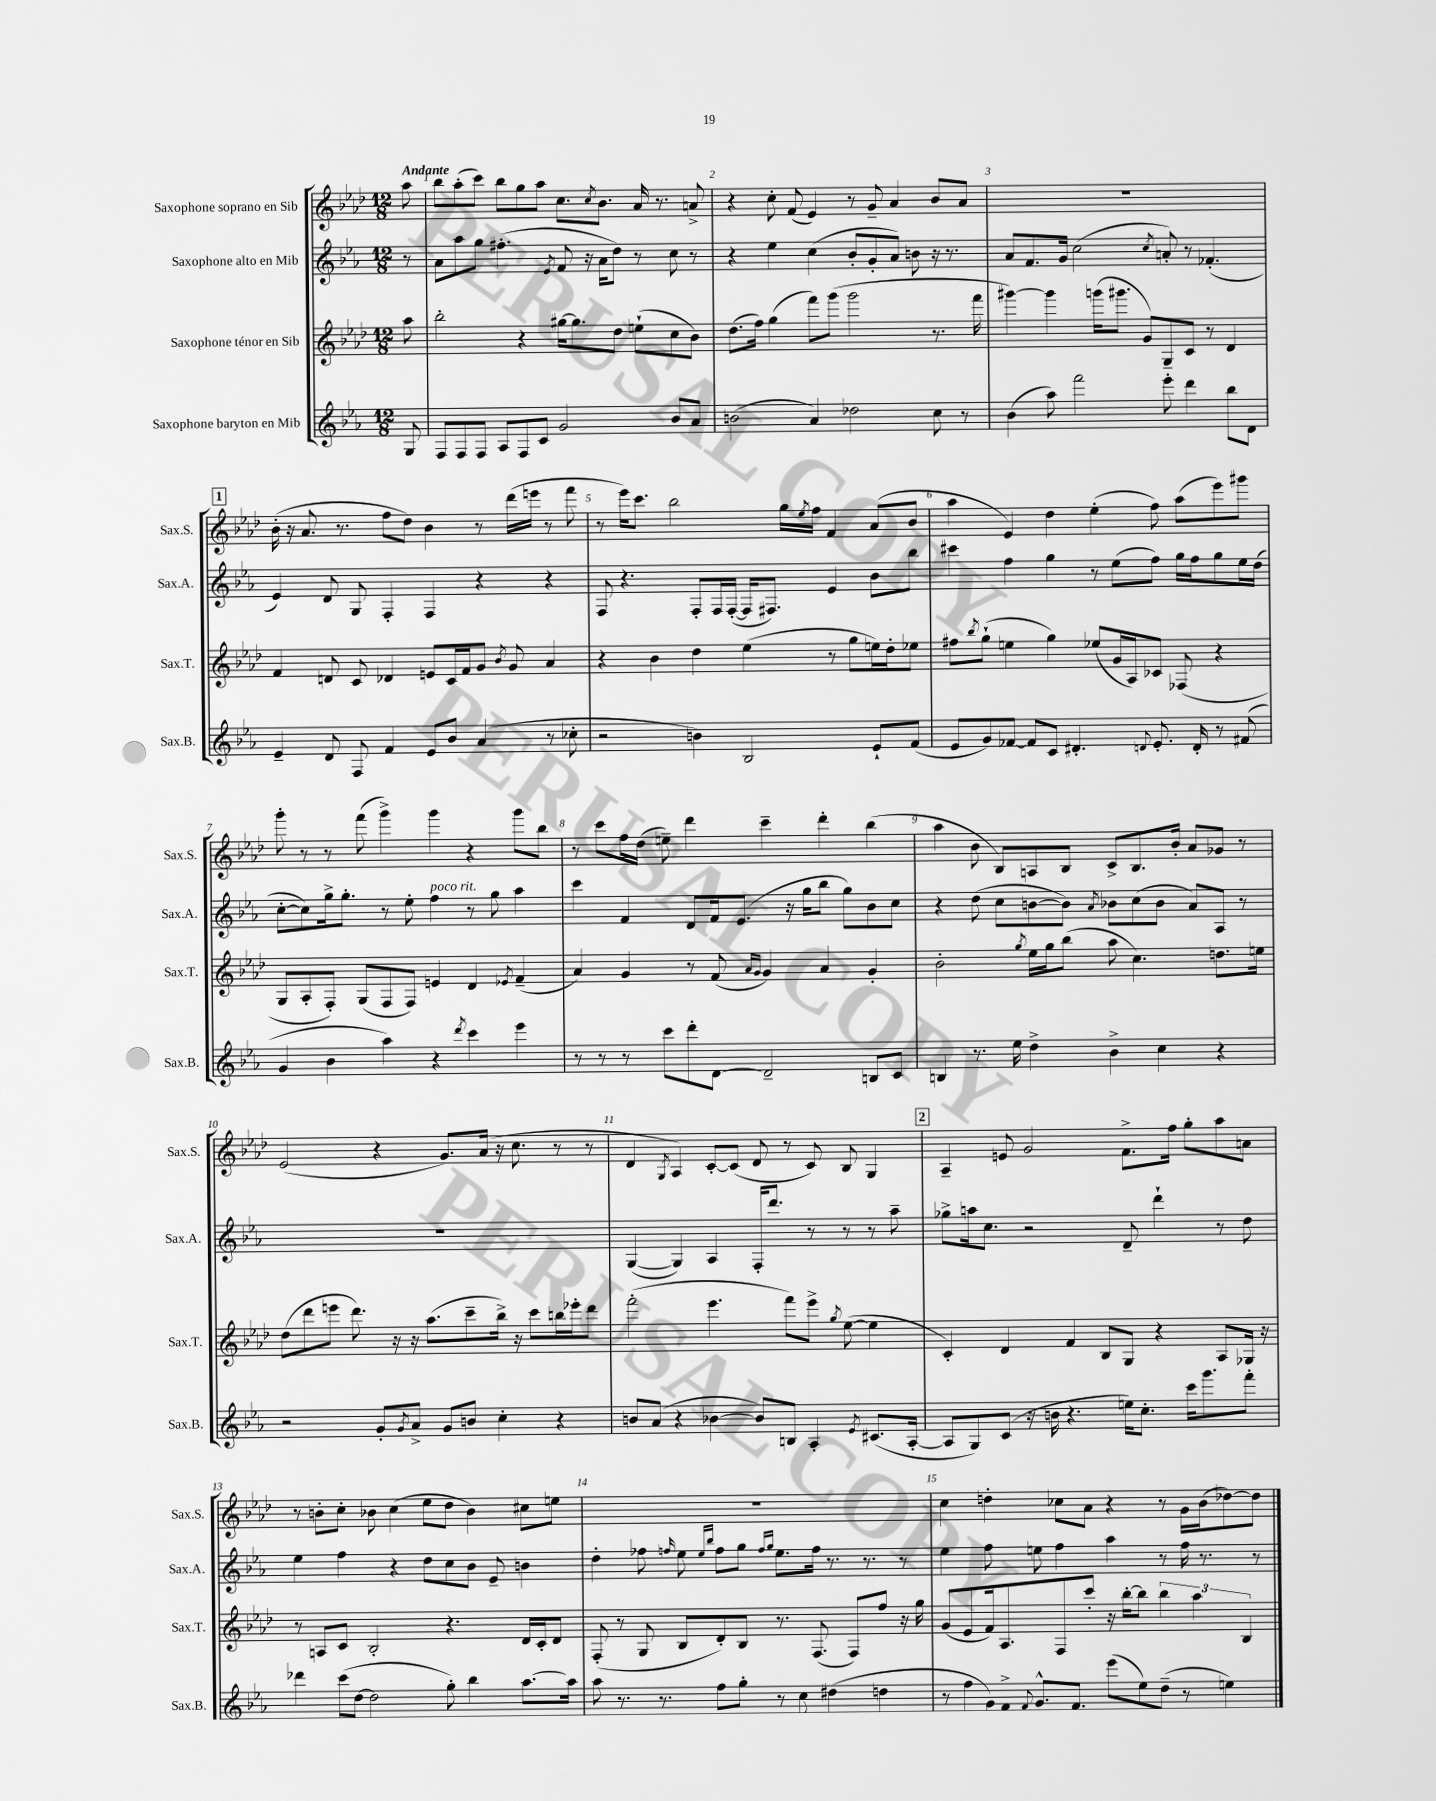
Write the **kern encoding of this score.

**kern	**kern	**kern	**kern
*part4	*part3	*part2	*part1
*staff4	*staff3	*staff2	*staff1
*I"Saxophone baryton en Mib	*I"Saxophone ténor en Sib	*I"Saxophone alto en Mib	*I"Saxophone soprano en Sib
*I'Sax.B.	*I'Sax.T.	*I'Sax.A.	*I'Sax.S.
*clefG2	*clefG2	*clefG2	*clefG2
*k[b-e-a-]	*k[b-e-a-d-]	*k[b-e-a-]	*k[b-e-a-d-]
*M12/8	*M12/8	*M12/8	*M12/8
=	=	=	=
!	!	!	!LO:TX:a:B:t=Andante
8G/	8aa-\	8r	8aa-\
=1	=1	=1	=1
8F/L	2bb-'\	8a-\L	8bb-\L
8F/	.	8aa-\	(8aa-'\
8F/J	.	8gg\J	8ccc\J)
8A-/L	.	(4.ff#X'\	8bb-\L
8F/	4r	.	8gg\
8c/J	.	.	8aa-\J
.	.	8qe-/	.
2g/	[16gg#X\KL	8f/	8.cc\L
.	8.gg#\]	.	.
.	.	16r	.
.	.	.	8qcc/
.	.	16a-\KL	8.b-\J
.	8dd-\J	8dd\J)	.
.	(8een`\L	8r	16a-/
.	.	.	8.r
8b-/L	8cc\	8cc\	.
8a-/J	8b-\J)	8r	8an^/
=2	=2	=2	=2
(2bn\	(8.dd-\L	4r	4r
.	16ff\Jk)	.	.
.	(4gg\	4ee-\	8cc'\
.	.	.	(8f/
4a-/)	8fff\L)	(4cc\	4e-/)
.	(8ggg\J	.	.
2dd-X\	2ggg\	8b-'/L	8r
.	.	8g'/	8g~/
.	.	8a-/J)	4a-/
.	.	8bn\	.
8cc\	8.r	16r	8b-/L
.	.	8.r	.
8r	.	.	8a-/J
.	16fff\	.	.
=3	=3	=3	=3
(4b-\	[4ggg#X\)	8a-/L	1.r
.	.	8.f/	.
8aa-\)	4ggg#\]	.	.
.	.	16g/Jk	.
2fff\	.	(2cc\	.
.	(16gggn\KL	.	.
.	8.ggg#X\J	.	.
.	8g/L)	.	.
.	.	8qcc/	.
8eee-'\	8G~/	8an'/)	.
4ddd\	8c/J	8r	.
.	8r	(4.f-X'/	.
8bb-\L	4d-/	.	.
8d\J	.	.	.
!!LO:LB:g=z
!!LO:REH:place=s1:t=1
=4	=4	=4	=4
4e-~/	4f/	4e-/)	(16b-'\
.	.	.	16r
.	.	.	8.a-/
8d/	8dn/	8d/	.
.	.	.	8.r
8F/	8c/	8G/	.
4f/	4d-X/	4F'/	8ff\L
.	.	.	8dd-\J)
8e-/L	8en/L	4F/	4b-\
8b-/J	16c/L	.	.
.	16f/J	.	.
(4a-/	8g/J	4r	8r
.	8qb-/	.	.
.	8g/	.	(16ddd-\LL
.	.	.	16eeen\JJ
8r	4a-/	4r	8r
8cc-X'\	.	.	8fff\
=5	=5	=5	=5
2r	4r	8F/	8r
.	.	4.r	16eee-\KL)
.	.	.	8.ccc\J
.	4b-\	.	.
.	.	.	2bb-\
4bn\)	4dd-\	8F'/L	.
.	.	16F/L	.
.	.	([16F'/JJ	.
2B-/	(4ee-\	16F/KL]	.
.	.	8.F#X/J)	.
.	.	.	16gg\LL
.	.	.	8qee-/
.	.	.	16ff\JJ
.	8r	4e-/	4f/
.	8gg\L	.	.
8e-`/L	16een\L)	8b-\L	(8a-/L
.	16dd-'\J	.	.
(8f/J	8ee-X\J	8bb-\J	8b-/J
=6	=6	=6	=6
8e-/L	8ff#X\L	4ccc#X\	4aa-\
.	8qbb-/	.	.
8g/)	(8gg`\J	.	.
[8f-X/J	4een\	4ff\	4e-/)
8f-/L]	.	.	.
8c/J	4gg\)	4gg\	4dd-\
4.d#X'/	.	.	.
.	(8ee-X/L	8r	(4ee-'\
.	16g/L	(8ee-\L	.
.	16A-/J)	.	.
8qqdn/	.	.	.
8.e-'/	8c-X/J	8ff\J)	8ff\)
.	(8F-X/	16gg\LL	(8aa-\L
16d'/	.	16ff\J	.
8r	4r	8gg\	8eee-\)
(8f#X/	.	16ee-\L	8ggg#X\J
.	.	(16dd\JJ	.
!!LO:LB:g=z
=7	=7	=7	=7
4g/	8G/L	[8cc'\L	8ggg'\
.	8A-'/	8cc\])	8r
4b-\	8F'/J)	16gg^\k	8r
.	.	8.gg'\J	.
.	(8G/L	.	(8fff\
4aa-\)	8F/	8r	4ggg^\)
.	8F/J)	8ee-'\	.
!	!	!LO:TX:a:i:t=poco rit.	!
4r	4en/	4ff\	4ggg\
8qddd/	.	.	.
4ccc\	4d-/	8r	4r
.	.	8gg\	.
.	8qe-X/	.	.
4eee-\	(4f~/	4aa-\	8ggg\L
.	.	.	8bb-\J
=8	=8	=8	=8
8r	4a-/)	4ccc\	8r
8r	.	.	8ccc\L
8r	4g/	4f/	16ff\L
.	.	.	(16dd-\JJ
8ccc\L	.	.	8een~\)
8ddd'\	8r	8d/L	4ddd-\
[8d\J	(8f/	16f/k	.
.	.	(8.e-/J	.
.	16qqa-/LL	.	.
.	16qqg/JJ	.	.
2d~/]	4g/)	.	4ccc~\
.	.	16r	.
.	.	16gg\KL	.
.	4a-/	8bb-\J	4ddd-'\
.	.	8gg\L)	.
8Bn/L	4g'/	8b-\	(4bb-\
8c/J	.	8cc\J	.
=9	=9	=9	=9
4Bn/	2b-'\	4r	4aa-\
8.r	.	(8dd\	8b-\
.	.	8cc\L	8B-/L)
16ee-\	.	.	.
.	8qgg/	.	.
4dd^\	16ee-\LL	[8bn\	8An/
.	16gg\J	.	.
.	(8bb-\J	8b\J])	8B-/J
.	.	8qa-/	.
4b-^\	8aa-\	8b-X\L	8c^/L
.	4.cc\)	(8cc\	8.B-/
4cc\	.	8b-\J	.
.	.	.	16b-'/Jk
.	.	8a-/L)	8a-/L
4r	8.ddn\L	8A-/J	8g-X/J
.	.	8r	8r
.	16een\Jk	.	.
!!LO:LB:g=z
=10	=10	=10	=10
2r	(8dd-\L	1.r	(2e-/
.	8ddd-\	.	.
.	8eeen\J	.	.
.	8.ddd-\)	.	.
8g'/L	.	.	4r
.	16r	.	.
8qg/	.	.	.
8a-^/J	16r	.	.
.	(8.aa-\L	.	.
8g/L	.	.	8.g/L)
8bn/J	8ccc~\	.	.
.	.	.	(16a-/Jk
4cc'\	16bb-^\Jk)	.	16r
.	16r	.	8.cc\
.	8ccc\L	.	.
4r	16bbn\L	.	8r
.	16eee-X'\J	.	.
.	8ddd-\J	.	8r
=11	=11	=11	=11
8bn/L	(2fff'\	([4G/	4d-/
(8a-/J	.	.	.
.	.	.	8qG/
4r	.	4G/])	4A-/)
[4b-X\	4.eee-\	4A-/	[8c'/L
.	.	.	(8c/J]
8b-/L])	.	16F'/KL	8d-/
.	.	8.ddd/J	.
8Bn/J	8fff\L)	.	8r
4A-'/	8eee-^\J	8r	8c/)
.	8qgg/	.	.
.	([8ee-\	8r	8B-/
8qe-/	.	.	.
(8.c#X/L	4ee-\]	8r	4G/
.	.	8aa-~\	.
[16A-'/Jk	.	.	.
!!LO:REH:place=s1:t=2
=12	=12	=12	=12
8A-/L]	4c'/)	8gg-X^\L	4A-~/
8G/)	.	16aan\k	.
.	.	8.cc\J	.
(8c/J	4d-/	.	8en/
16r	.	2r	2g/
16bn\	.	.	.
4.r	4f/	.	.
.	8B-/L	.	.
16een\KL)	8G/J	8d~/	8.f^\L
8.cc'\J	.	.	.
.	4r	4ddd`\	.
.	.	.	16ff\Jk
16ccc\KL	.	.	8gg'\L
8.ggg\	.	.	.
.	8A-/L	8r	8aa-\
8fff'\J	16G-X/Jk	8dd\	8an\J
.	16r	.	.
!!LO:LB:g=z
=13	=13	=13	=13
4ddd-X\	8r	4ee-\	8r
.	8An/L	.	8bn'\L
(16ccc\LL	8c/J	4ff\	8cc'\J
[16dd\JJ	.	.	.
2dd\]	2B-'/	.	8b-X\
.	.	4r	(4cc\
.	.	8dd\L	8ee-\L
8gg'\)	4.r	8cc\	8dd-\J
4bb-\	.	8b-\J	4b-\)
.	.	8e-~/	.
[8.aa-\L	16d-/LL	4bn\	8cc#X\L
.	16c'/J	.	.
.	8d-/J	.	8een\J
16aa-\Jk]	.	.	.
=14	=14	=14	=14
8aa-\	(8F'/	4dd'\	1.r
8.r	8r	.	.
.	8G/	8ff-X\	.
8.r	.	.	.
.	.	16qqffn/	.
.	8B-/L	8ee-\	.
.	.	16qqee-/LL	.
.	.	16qqbb-/JJ	.
8ff\L	8d-'/)	8ff\L	.
8gg'\J	8B-/J	8gg\J	.
.	.	16qqff/LL	.
.	.	16qqgg/JJ	.
8r	8.r	8.ee-\L	.
8cc\	.	.	.
.	(8.F/	16ff\Jk	.
(4dd#X\	.	8.r	.
.	8F/L)	.	.
.	.	8.r	.
4ddn\	8ff/J	.	.
.	16r	8r	.
.	16gg\	.	.
=15	=15	=15	=15
8r	(8g/L	4ee-\	4cc\
8ff\L	8e-/	.	.
16g\L)	16f/k)	8ff\	4ddn'\
16f^\JJ	8.A-/	.	.
8qqf/	.	.	.
8.g^^/L	.	8een\	.
.	8F/	4ff\	8cc-X\L
8.f/J	.	.	.
.	8ccc'/J	.	8a-\J
(8eee-\L	16r	4aa-\	4r
.	[16bb-'\KL	.	.
8ee-\)	8bb-\J]	.	.
(8dd~\J	6bb-\	8r	8r
8r	.	16ff\	16g\LL
.	6aa-\	.	.
.	.	8.r	(16b-\J
4een\)	.	.	[8dd-X\)
.	6B-/	.	.
.	.	8r	8dd-\J]
==	==	==	==
*-	*-	*-	*-
